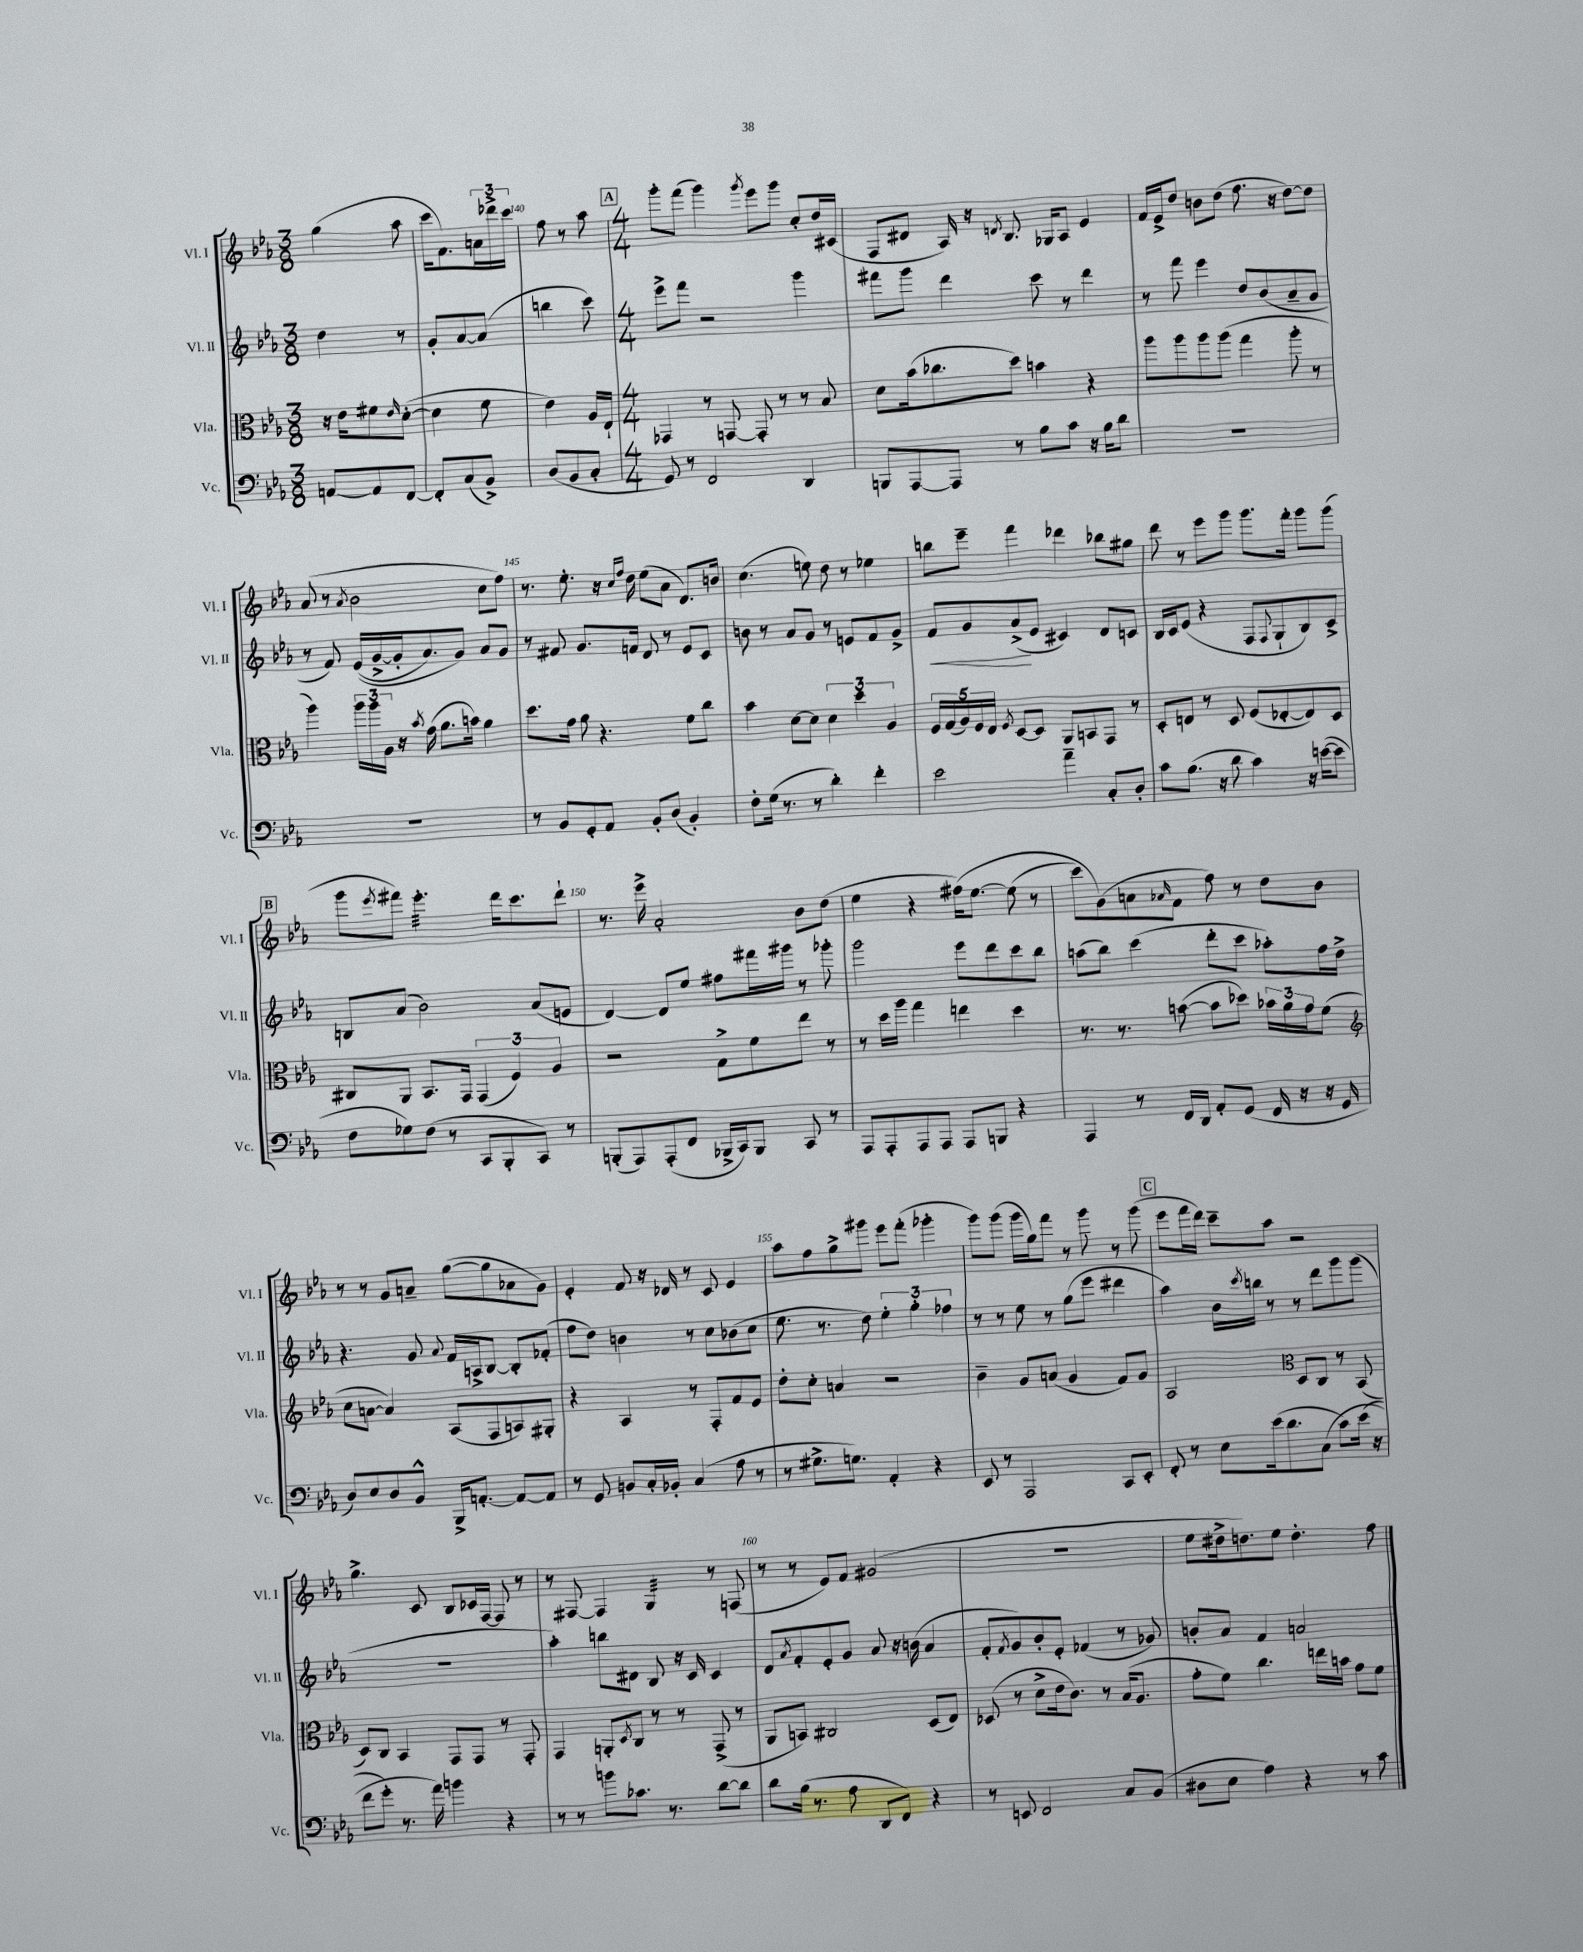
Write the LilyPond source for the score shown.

<<
\new StaffGroup <<
\new Staff = "s0" \with { instrumentName = "Vl. I" shortInstrumentName = "Vl. I" } {
    \clef treble \key ees \major \numericTimeSignature \time 3/8
    g''4( aes''8 |
    c'''16 f'8.) \tuplet 3/2 { a'16 des'''16-> c'''16 } |
    f''8 r8 aes''8 |
    \mark \markup { \box "A" } \numericTimeSignature \time 4/4 g'''8-. f'''8( g'''4) \acciaccatura { g'''8 } ees'''8 g'''8 c''8-. d''16 cis'16( |
    f8 dis'8 aes16) r16 \acciaccatura { d'8 } bes8. ges16 aes8 ees'4 |
    f'16 ees'16-> d''8 b'8 d''8( f''8. r16 d''8~) d''8 |
    aes'8( r8 \acciaccatura { aes'8 } bes'2 c''8 f''8) |
    r8. ees''8.-. r16 \grace { c''16 f''16 } d''16 ees''8( aes'8 d'8.) b'16 |
    c''4.( e''8) d''8 r8 ees''4 |
    b''8 ees'''8-- f'''4 des'''4 bes''8 gis''8 |
    d'''8 r8 ees'''8 g'''8 g'''8. f'''16-. g'''8 g'''8( |
    \mark \markup { \box "B" } g'''8 \acciaccatura { ees'''8 } fis'''8) ees'''4.:32-. d'''16 c'''8. d'''8-! |
    r8. ees'''16-> aes'2-. bes'8 d''8( |
    ees''4 r4 fis''16)\( ees''8.~ ees''8( r8 |
    c'''8) g'8(\) a'8 \grace { aes'16 } f'8 f''8) r8 d''8 bes'8 |
    r8 r8 g'8 a'8-- g''8~( g''8 aes'8 g'8) |
    ees'4-. f'8 r16 des'16 r8 c'8 ees'4 |
    aes''8 f''8 g''8-> gis'''8 ees'''8 f'''8-.( ges'''4-. |
    g'''8) g'''8( g'''16 g''16) f'''8 r8 g'''8 r8 g'''8( |
    \mark \markup { \box "C" } ees'''8 f'''16 d'''16) c'''8-- aes''8 r2 |
    g''4.-> c'8 bes8 ces'16 f16~ f8 r8 |
    r8 fis8~ fis4 g4:32 r8 f8( |
    r8 r8 ees'8) f'8 gis'2( |
    R1 |
    ees''8 dis''16-> d''8.) ees''8 d''4.-. f''8 \bar "|." |
}
\new Staff = "s1" \with { instrumentName = "Vl. II" shortInstrumentName = "Vl. II" } {
    \clef treble \key ees \major \numericTimeSignature \time 3/8
    d''4 r8 |
    g'8-. aes'8~ aes'8( |
    b''4 c'''8) |
    \mark \markup { \box "A" } \numericTimeSignature \time 4/4 ees'''8-> f'''8 r2 g'''4 |
    fis'''8 g'''8 d'''4 c'''8 r8 d'''4 |
    r8 f'''8 ees'''4 d''8 bes'8( aes'8-- g'8 |
    r8 f'8) ees'16(\( g'16~-> g'16-. aes'8.) g'8\) aes'8 g'8 |
    r8 fis'8 g'8. f'16 d'8 r8 ees'8 c'8 |
    b'8 r8 aes'8 g'8 r8 e'8 f'8 g'8-> |
    f'8\< g'8 aes'8->\!( ees'8 cis'4) d'8 c'8 |
    bes16 c'16 ees'8( r4 f8 \appoggiatura { f8 } g8-! bes8) c'8-> |
    \mark \markup { \box "B" } b8 aes'8( bes'2) aes'8( e'8 |
    d'4~) d'8 ees''8 fis''8 fis'''16 gis'''16 r8 ges'''8-. |
    g'''2 ees'''8 d'''8 c'''8 bes''8 |
    a''8( bes''8) c'''4( d'''8-. c'''8 aes''8-.) f''16 d''16-> |
    r4. g'8 \appoggiatura { aes'8 } f'16 a16-> bes8~ bes8-. fes'8-.( |
    f''8 d''8) b'4 r8 c''8 bes'8( c''8 |
    ees''8. r8. d''8) \tuplet 3/2 { ees''4-. g''4-. fes''4 } |
    r8 r8 ees''8 r8 g''8( ees'''8 dis'''4 |
    \mark \markup { \box "C" } aes''4) bes'16 \acciaccatura { c'''8 } b''16 r8 r8 d'''8 g'''8 g'''8( |
    R1 |
    aes''4-.) b''8 dis'8 bes8 r16 c'16 c'4 |
    d'8 \acciaccatura { aes'8 } f'8-. ees'8-. g'8 aes'8 r16 b'16( aes'4 |
    f'8-. \acciaccatura { f'8 } g'8) bes'8-. ees'8-. fes'4( r8 ges'8) |
    b'8-. aes'8 f'4 a'2 \bar "|." |
}
\new Staff = "s2" \with { instrumentName = "Vla." shortInstrumentName = "Vla." } {
    \clef alto \key ees \major \numericTimeSignature \time 3/8
    r16 ees'16 fis'8 \grace { ees'16 } d'8~-.( |
    d'4 f'8 |
    ees'4) aes16 ees16-! |
    \mark \markup { \box "A" } \numericTimeSignature \time 4/4 ges,4 r8 g,8~ g,8-. r8 r8 bes8 |
    d'8 bes'16( ces''8. d''8) b'4 r4 |
    aes''8 aes''8 aes''8 aes''8( g''4 aes''8-. r8 |
    aes''4) \tuplet 3/2 { aes''16 aes''16 aes16 } r16 \acciaccatura { bes'8 } g'16( aes'8. b'16) aes'4 |
    d''8. g'16 aes'8 r4. f'8 c''8 |
    bes'4 d'8~ d'8 \tuplet 3/2 { d'4 d''4 aes4 } |
    \tuplet 5/4 { f16 g16( aes16) f16 ees16 } \acciaccatura { f8 } d8~ d8 aes,8 b,8 g,8 r8 |
    d8-. e8 r8 d8 f8( ees8~-. ees8) d8 |
    \mark \markup { \box "B" } cis8 aes,8 bes,8. g,16 \tuplet 3/2 { g,4( f4) aes4 } |
    r2 g8-> f'8 ees''8 r8 |
    r8 d''16 aes''16 g''4 e''4 d''4 |
    r8. r8. b'8~( b'8 des''8) \tuplet 3/2 { bes'16 aes'16 g'16 } f'8( |
    \clef treble c''8 a'8~ a'4) aes8( f8 a8) gis8-. |
    r4 aes4 r8 f8-. f'8 ees'8 |
    d''8-. c''8-. a'4 r2 |
    bes'4-- g'8 a'8( g'4 f'8) g'8 |
    \mark \markup { \box "C" } aes2 \clef alto d8 c8 r8 bes,8( |
    d8) c8 bes,4 g,8 g,8 r8 g,8-. |
    g,4 a,8-. \acciaccatura { d8 } c8 r8 r8 g,8->( r8 |
    aes,8 b,8) cis2 d8( ees8) |
    des8( r8 d'8-> ees'16 c'8.) r8 bes16( aes8. |
    g'8-. f'8) c''4. e''16 b'16 g'8 f'8 \bar "|." |
}
\new Staff = "s3" \with { instrumentName = "Vc." shortInstrumentName = "Vc." } {
    \clef bass \key ees \major \numericTimeSignature \time 3/8
    a,8~ a,8 f,8~ |
    f,8-. c8( bes,8->) |
    d8( bes,8 c8-. |
    \mark \markup { \box "A" } \numericTimeSignature \time 4/4 g,8) r8 f,2 d,4 |
    b,,8 aes,,8~ aes,,8 r8 bes8 c'8 r16 bes16 d'8 |
    R1 |
    R1 |
    r8 bes,8 g,8-. aes,8 bes,8-. d8( bes,4-.) |
    f8-. g16( r8. r8 d'4-.) f'4-. |
    ees'2 aes'4-- c8-. d8-. |
    c'8 bes8.( r16 d'8 c'4) r16 e'16~( e'8 |
    \mark \markup { \box "B" } f8 ges8) f8( r8 c,8 bes,,8-. c,8) r8 |
    b,,8-.( aes,,8) aes,,8-.( f,8 bes,,16-> c,16) bes,,8 c,8 r8 |
    aes,,8 aes,,8-. aes,,8 aes,,8 aes,,8 b,,8 r4 |
    aes,,4 r8 f,16 d,16 aes,8-. g,8( f,16 r16 r16 g,16 |
    d8) ees8 d8 bes,8-^ bes,,16-> a,8.~-. a,8~ a,8 |
    r8 g,8 b,8 c16-. bes,16-. c4( aes8 r8 |
    r8 gis8.-> g8.) aes,4-. r4 |
    ees,8 r8 aes,,2 c,8 ees,8-. |
    \mark \markup { \box "C" } f,8-. r8 ees8 ees'16( d'8. c8\( c'8) ees'16( r16 |
    f'8 g'8-.) r8. aes'16\) b'4 r4 |
    r8 r8 b'8 ces'8. r8. d'8~ d'8 |
    d'8 bes16( r8. aes8 d,8 f,8) r4 |
    r8 e,8 f,2 c8 bes,8( |
    dis8 ees8 aes4) r4 r8 c'8 \bar "|." |
}
>>
>>
\layout { \context { \Score currentBarNumber = #138 \override BarNumber.break-visibility = ##(#f #t #t) barNumberVisibility = #(every-nth-bar-number-visible 5) } }
